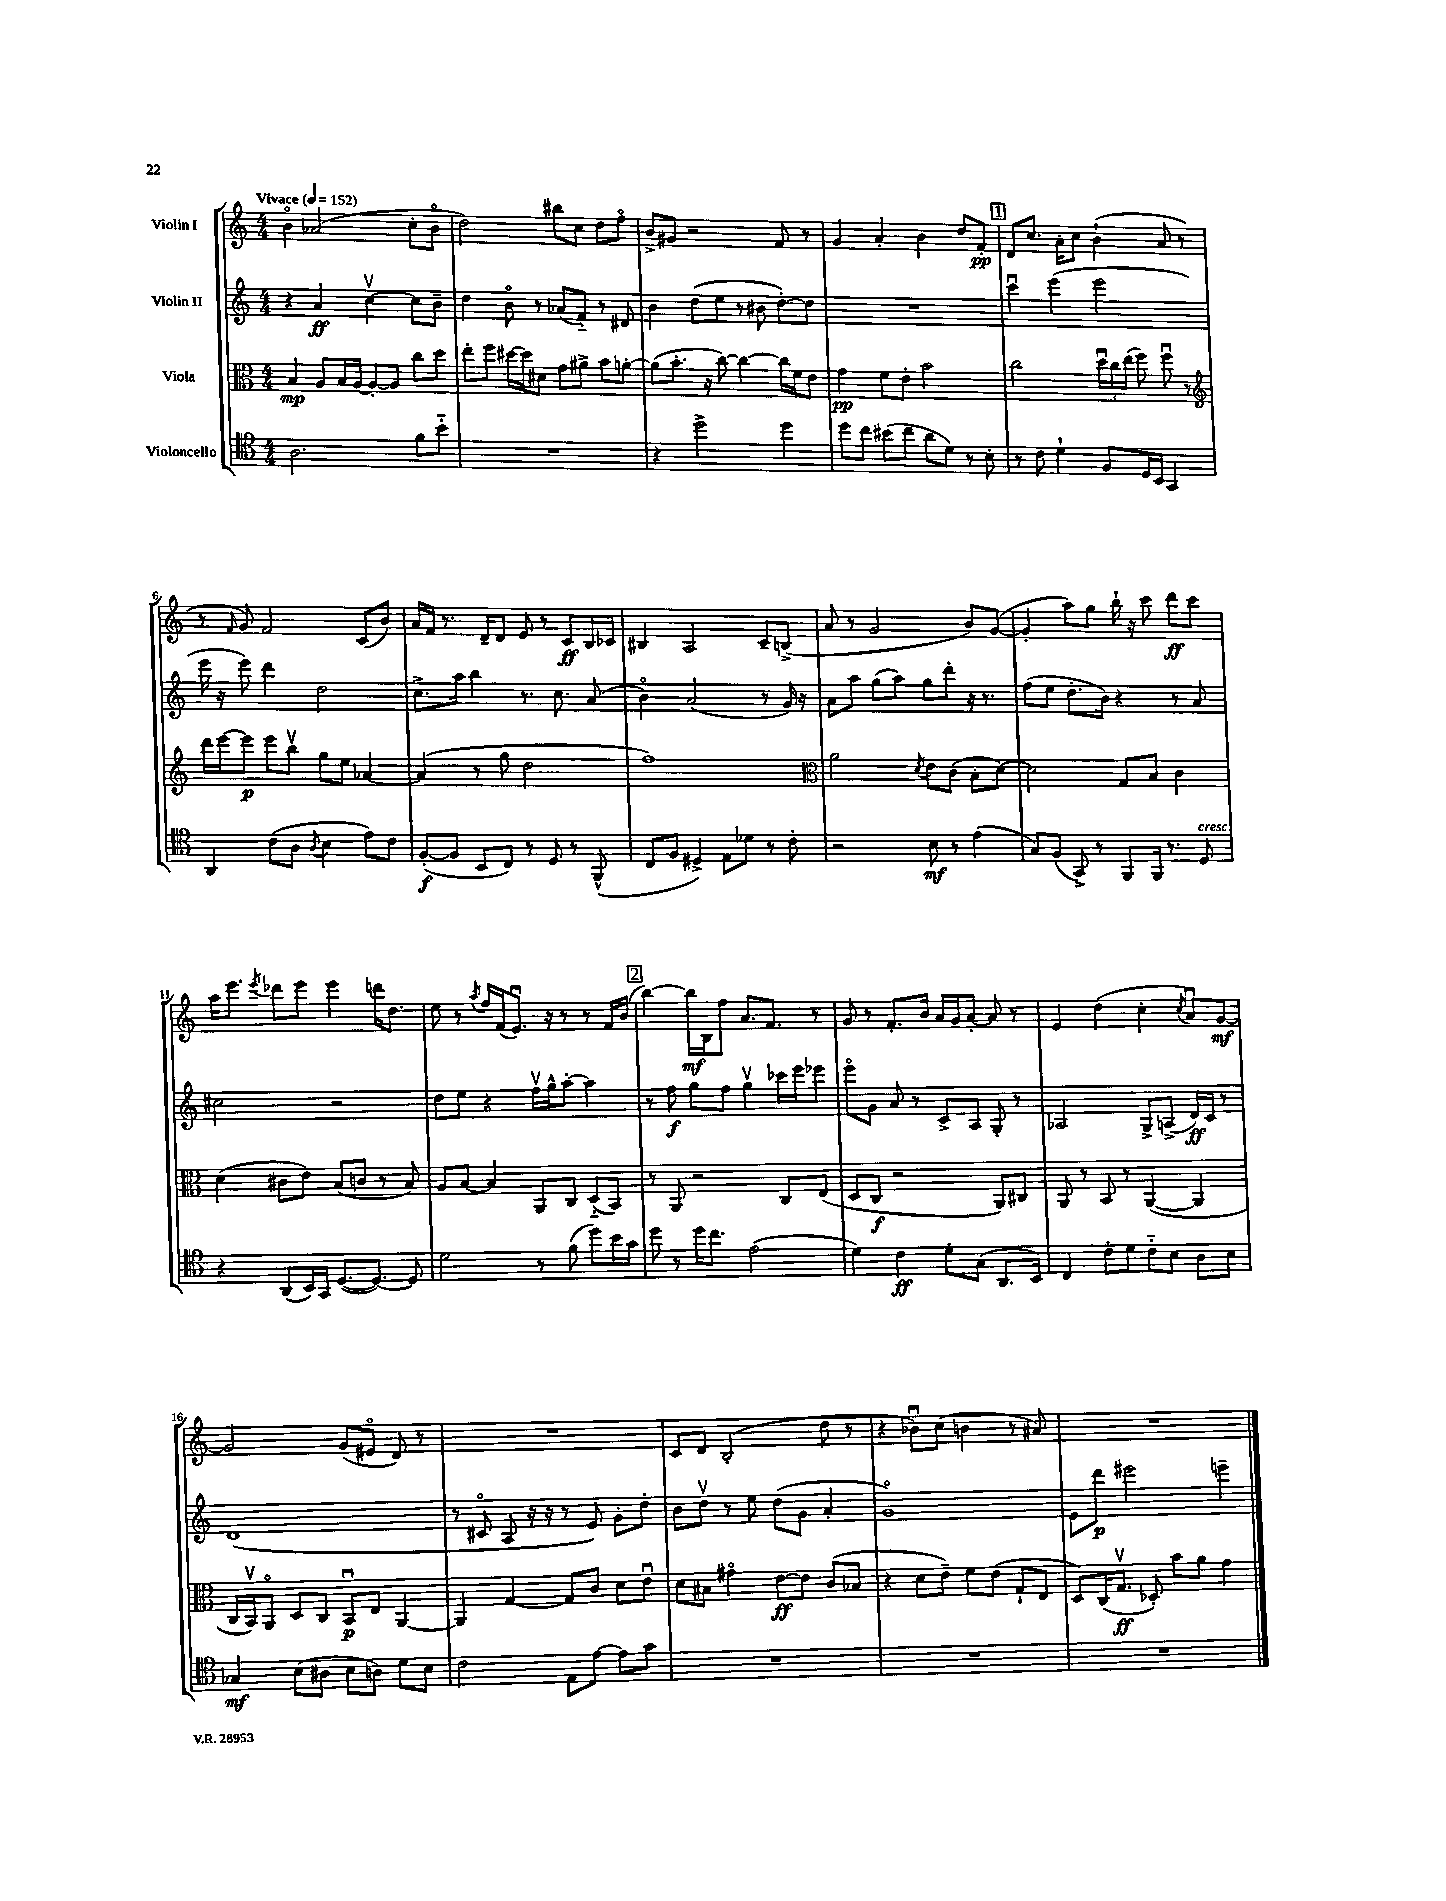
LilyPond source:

<<
\new StaffGroup <<
\new Staff = "s0" \with { instrumentName = "Violin I" } {
    \clef treble \key c \major \numericTimeSignature \time 4/4 \tempo "Vivace" 4 = 152
    \autoBeamOff b'4\flageolet aes'2( c''8[-. b'8]\flageolet |
    d''2) bis''8[ c''8] d''8[ f''8]\flageolet |
    b'8[-> gis'8] r2 f'8 r8 |
    g'4 a'4-. b'4 d''8[ f'8]-.\pp |
    \mark \markup { \box "1" } d'8[ c''8.] a'16[-. c''8] b'4-!( a'8 r8 |
    r8 \grace { f'16 } g'8) f'2 c'8[( b'8]) |
    a'16[ f'16] r8. d'16[-- d'8] e'8 r8 c'8[\ff b16 ces'16] |
    bis4 a2 c'8[-- b8]->( |
    a'8 r8 g'2 b'8[) g'8]~( |
    g'4-. a''8[) g''8] b''16-! r16 c'''8 d'''8[\ff c'''8] |
    a''16[ e'''8.] \acciaccatura { e'''8 } des'''8[ e'''8] e'''4 d'''16[ d''8.] |
    e''8 r8 \acciaccatura { a''8 } f''16[ f'16( e'8.]\downbow) r16 r8 r8 f'16[ b'16]( |
    \mark \markup { \box "2" } b''4~) b''16[\mf b16 f''8] a'8.[ f'8.] r8 |
    g'8 r8 f'8.[-. b'16] a'16[ g'16 a'8]~-. a'8 r8 |
    e'4 d''4( c''4-. \acciaccatura { c''8 } a'8[\downbow) g'8]~\mf |
    g'2 g'8[( eis'8]\flageolet d'8) r8 |
    R1 |
    c'8[ d'8] b2-.( d''8 r8 |
    r4 bes'8[\downbow) c''8]( b'4 r8 ais'8) |
    R1 \bar "|." |
}
\new Staff = "s1" \with { instrumentName = "Violin II" } {
    \clef treble \key c \major \numericTimeSignature \time 4/4
    \autoBeamOff r4 a'4\ff c''4~\upbow c''8[ b'8]-- |
    d''4 b'8\flageolet r8 aes'8[( f'8]-_) r8 dis'8 |
    b'4 d''8[( e''8] r8 bis'8 d''8[~-.) d''8] |
    R1 |
    \mark \markup { \box "1" } c'''4\downbow e'''4( e'''2 |
    e'''16 r16 e'''8) d'''4 d''2 |
    c''8.[-> a''16] b''4 r8. c''8. a'8( |
    b'4\flageolet) a'2( r8 g'16) r16 |
    a'8[ a''8] g''8[( a''8]) g''8[ d'''8]-. r16 r8. |
    f''8[( e''8] d''8.[-. b'16]) r4 r8 a'8 |
    cis''2 r2 |
    d''8[ e''8] r4 f''16[\upbow g''16-^ a''8]~-. a''4 |
    \mark \markup { \box "2" } r8 f''8\f g''8[ f''8] g''4\upbow ces'''16[ e'''16 ees'''8] |
    e'''8[\flageolet g'8] a'8 r8 c'8[-> a8] g8-. r8 |
    aes2 g8[-> a8]->( d'16[\ff) c'16] r8 |
    d'1( |
    r8 cis'8\flageolet a8 r16 r16 r8 e'8) g'8[-. d''8]-. |
    b'8[ d''8]\upbow r8 e''8 d''8[( g'8] a'4-. |
    g'1\flageolet) |
    e'8[ d'''8]\p eis'''2 e'''4-- \bar "|." |
}
\new Staff = "s2" \with { instrumentName = "Viola" } {
    \clef alto \key c \major \numericTimeSignature \time 4/4
    \autoBeamOff b4\mp a8[ b16 a16]~ a8[~-. a8] c''8[ d''8] |
    e''8[-. f''8] dis''16[~ dis''16 dis'8] g'8[ ais'8]-> b'8[ a'8]~-. |
    a'8[( b'8.]-. r16 c''8~) c''4~ c''16[ f'16 e'8] |
    g'4\pp f'8[ e'8]-. b'2 |
    \mark \markup { \box "1" } c''2 \tuplet 3/2 { d''16[\downbow c''16 e''16]( } f''8) f''8\downbow r8 |
    \clef treble d'''16[ e'''16~ e'''8]\p e'''8[ b''8]\upbow g''8[ e''8] aes'4~ |
    aes'4( r8 g''8 d''2 |
    f''1) |
    \clef alto a'2 \acciaccatura { d'8 } e'8[ c'8]( b8[-. d'8]~) |
    d'2 g8[ b8] c'4 |
    d'4( cis'8[ e'8]) b8[( c'8] r8 b8) |
    a8[ b8]~ b4 a,8[ c8] d8[-_( b,8]) |
    \mark \markup { \box "2" } r8 a,8 r2 c8[ e8]( |
    d8[ c8]\f r2 a,8[) cis8] |
    a,8 r8 b,8 r8 a,4~( a,4 |
    c16[ b,16\upbow) a,8]\flageolet d8[ c8] b,8[\downbow\p e8] a,4~ |
    a,4 g4~ g8[ c'8] d'8[ e'8]\downbow |
    d'8[ bis8] gis'4\flageolet e'8[~\ff e'8] c'8[( bes8] |
    r4 d'8[ e'8]--) f'8[ e'8]( g8[-! e8] |
    d8[) c16( g8.]\upbow\ff des8-.) b'8[ a'8] g'4 \bar "|." |
}
\new Staff = "s3" \with { instrumentName = "Violoncello" } {
    \clef tenor \key c \major \numericTimeSignature \time 4/4
    \autoBeamOff a2. f'8[ b'8]-_ |
    R1 |
    r4 d''2-> d''4 |
    d''8[ c''8] bis'8[( c''8] a'8[ d'8]) r8 b8-. |
    \mark \markup { \box "1" } r8 c'8 d'4-! f8[ d16 b,16] g,4 |
    a,4 c'8[( a8] \acciaccatura { a8 } b4 e'8[) c'8] |
    f8[~-.\f( f8] b,8[ c8]) r8 d8 r8 f,8-^( |
    c8[ f8] dis4->) e8[ des'8] r8 c'8-. |
    r2 b8\mf r8 e'4( |
    g8[) f8]( g,8->) r8 f,8[ f,16] r8. d8^\markup { \italic "cresc." } |
    r4 a,8[( b,16) g,16] d8.[~( d8.]~) d8 |
    d'2 r8 f'8( d''8[) b'16 g'16] |
    \mark \markup { \box "2" } d''8 r8 d''16[ c''8.] e'2( |
    d'4) c'4\ff d'8[-. g8]( a,8.[ b,16]) |
    c4 c'8[-. d'8] c'8[-_ b8] a8[ b8] |
    ges4\mf b8[( ais8] b8[ a8]) d'8[ b8] |
    c'2 e8[ e'8]~ e'8[ g'8] |
    R1 |
    R1 |
    R1 \bar "|." |
}
>>
>>
